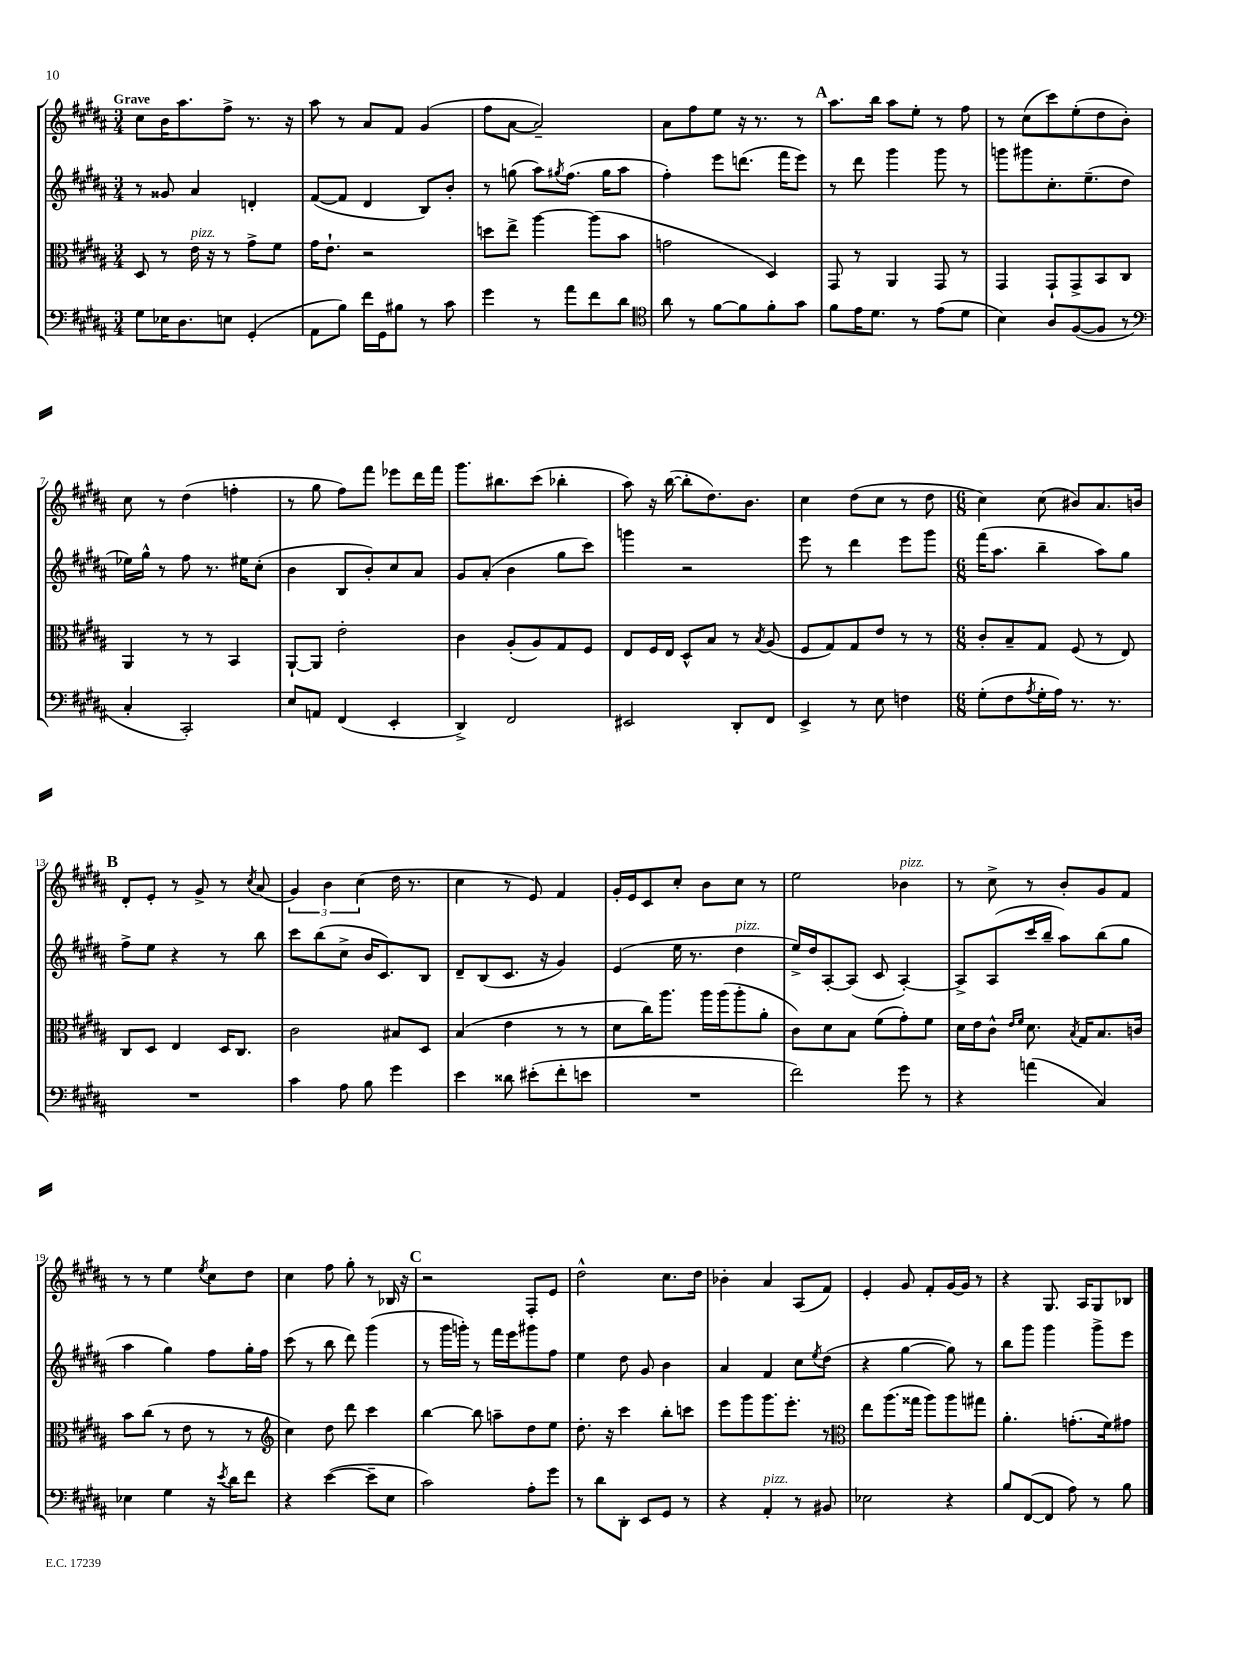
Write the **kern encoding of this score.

**kern	**kern	**kern	**kern
*part4	*part3	*part2	*part1
*staff4	*staff3	*staff2	*staff1
*clefF4	*clefC3	*clefG2	*clefG2
*k[f#c#g#d#a#]	*k[f#c#g#d#a#]	*k[f#c#g#d#a#]	*k[f#c#g#d#a#]
*M3/4	*M3/4	*M3/4	*M3/4
=1	=1	=1	=1
!	!	!	!LO:TX:a:B:t=Grave
8G#\L	8D#/	8r	8cc#\L
16E-X\K	8r	8g##X/	16b\K
8.D#\	.	.	8.aa#\
!	!LO:TX:a:i:t=pizz.	!	!
.	16e\	4a#/	.
.	16r	.	.
8En\J	8r	.	8ff#^\J
(4GG#'/	8g#^\L	4dn'/	8.r
.	8f#\J	.	.
.	.	.	16r
=2	=2	=2	=2
8AA#\L	16g#\KL	([8f#/L	8aa#\
.	8.e`\J	.	.
8B\J)	.	8f#/J]	8r
16f#\LL	2r	4d#/	8a#/L
16GG#\J	.	.	.
8B#X\J	.	.	8f#/J
8r	.	8B/L)	(4g#/
8c#\	.	8b'/J	.
=3	=3	=3	=3
4g#\	8ddn\L	8r	8ff#\L
.	8ee^\J	(8ggn\	[8a#\J
8r	[4aa#\	8aa#\L)	2a#~/])
.	.	8qgg#X/	.
8a#\L	.	(8.ff#\J	.
8f#\	(8aa#\L]	.	.
.	.	16gg#\KL	.
8d#\J	8b\J	8aa#\J	.
=4	=4	=4	=4
*clefC4	*	*	*
8a#\	2gn\	4ff#'\)	8a#\L
8r	.	.	8ff#\
[8f#\L	.	8eee\L	8ee\J
8f#\]	.	(8.dddn\J	16r
.	.	.	8.r
8f#'\	4D#/)	.	.
.	.	16fff#\KL	.
8g#\J	.	8eee\J)	8r
!!LO:REH:place=s1:t=A
=5	=5	=5	=5
8f#\L	8GG#/	8r	8.aa#\L
16e\K	8r	8ddd#\	.
8.d#\J	.	.	16bb\Jk
.	4AA#/	4ggg#\	8aa#\L
8r	.	.	8ee'\J
(8e\L	8GG#/	8ggg#\	8r
8d#\J	8r	8r	8ff#\
=6	=6	=6	=6
4B\)	4GG#/	8gggn\L	8r
.	.	8ggg#X\	(8cc#\L
8A#/L	8GG#`/L	8.cc#'\	8ccc#\)
([8F#/	8GG#^/	.	(8ee'\
.	.	(8.ee~\	.
8F#/J]	8BB/	.	8dd#\
8r	8C#/J	8dd#\J	8b'\J)
!!LO:LB:g=z
=7	=7	=7	=7
*clefF4	*	*	*
4C#'/	4AA#/	16ee-X\LL)	8cc#\
.	.	16gg#^^\JJ	.
.	.	8r	8r
2CC#'/)	8r	8ff#\	(4dd#\
.	8r	8.r	.
.	4BB/	.	4ffn'\
.	.	16ee#X\KL	.
.	.	(8cc#'\J	.
=8	=8	=8	=8
8E/L	[8AA#`/L	4b\	8r
8AAn/J	8AA#/J]	.	8gg#\
(4FF#/	2e'\	8B/L	8ff#\L)
.	.	8b'/)	8fff#\J
4EE'/	.	8cc#/	8eee-X\L
.	.	8a#/J	16ddd#\L
.	.	.	16fff#\JJ
=9	=9	=9	=9
4DD#^/)	4c#\	8g#/L	8.ggg#\L
.	.	(8a#'/J	.
.	.	.	8.bb#X\
2FF#/	(8A#'/L	4b\	.
.	8A#/)	.	(8ccc#\J
.	8G#/	8gg#\L	4bb-X'\
.	8F#/J	8ccc#\J)	.
=10	=10	=10	=10
2EE#X/	8E/L	4gggn\	8aa#\)
.	16F#/L	.	16r
.	16E/JJ	.	([16bb\
.	8D#^^/L	2r	8bb'\L]
.	8B/J	.	8.dd#\)
8DD#'/L	8r	.	.
.	.	.	8.b\J
.	8qB/	.	.
8FF#/J	(8A#/	.	.
=11	=11	=11	=11
4EE^/	8F#/L	8eee\	4cc#\
.	8G#/)	8r	.
8r	8G#/	4ddd#\	(8dd#\L
8E\	8e/J	.	8cc#\J
4Fn\	8r	8eee\L	8r
.	8r	8ggg#\J	8dd#\
=12	=12	=12	=12
*M6/8	*M6/8	*M6/8	*M6/8
(8G#'\L	8c#'/L	(16fff#\KL	4cc#\)
.	.	8.aa#\J	.
8F#\	8B~/	.	.
8qA#/	.	.	.
16G#'\L	8G#/J	4bb~\	(8cc#\
16A#\JJ)	.	.	.
8.r	(8F#/	.	8b#X/L)
.	8r	8aa#\L)	8.a#/
8.r	.	.	.
.	8E/)	8gg#\J	.
.	.	.	16bn/Jk
!!LO:LB:g=z
!!LO:REH:place=s1:t=B
=13	=13	=13	=13
2.r	8C#/L	8ff#^\L	8d#'/L
.	8D#/J	8ee\J	8e'/J
.	4E/	4r	8r
.	.	.	8g#^/
.	16D#/KL	8r	8r
.	8.C#/J	.	.
.	.	.	8qcc#/
.	.	8bb\	(8a#/
=14	=14	=14	=14
4c#\	2c#\	8ccc#\L	6g#/)
.	.	(8bb\	.
.	.	.	6b\
8A#\	.	8cc#^\J	.
.	.	.	(6cc#\
8B\	.	16b/KL	.
.	.	8.c#/)	.
4g#\	8B#X/L	.	16dd#\
.	.	.	8.r
.	8D#/J	8B/J	.
=15	=15	=15	=15
4e\	(4B/	8d#~/L	4cc#\
.	.	(8B/	.
8d##X\	4e\	8.c#/J	8r
(8e#X'\L	.	.	8e/)
.	.	16r	.
8f#'\	8r	4g#/)	4f#/
8en\J	8r	.	.
=16	=16	=16	=16
2.r	8d#\L	(4e/	16g#'/LL
.	.	.	16e/J
.	16cc#\K)	.	8c#/
.	8.aa#\J	.	.
.	.	16ee\	8cc#'/J
.	.	8.r	.
.	16aa#\LL	.	8b\L
.	(16aa#\J	.	.
!	!	!LO:TX:a:i:t=pizz.	!
.	8aa#'\	4dd#\	8cc#\J
.	8a#'\J	.	8r
=17	=17	=17	=17
2f#\)	8c#\L)	16ee^/LL)	2ee\
.	.	16dd#/J	.
.	8d#\	[8A#'/	.
.	8B\J	(8A#/J]	.
.	(8f#\L	8c#/	.
!	!	!	!LO:TX:a:i:t=pizz.
8g#\	8g#'\)	[4A#'/)	4b-X\
8r	8f#\J	.	.
=18	=18	=18	=18
4r	16d#\LL	8A#^/L]	8r
.	16e\J	.	.
.	8c#^^\J	(8A#/	8cc#^\
.	16qqe/LL	.	.
.	16qqf#/JJ	.	.
(4an\	8.d#\	16ccc#/L	8r
.	.	16bb~/JJ	.
.	.	8aa#\L)	8b'/L
.	8qB/	.	.
.	16G#/KL	.	.
4C#/)	8.B/	(8bb\	8g#/
.	.	8gg#\J	8f#/J
.	16cn/Jk	.	.
!!LO:LB:g=z
=19	=19	=19	=19
4E-X\	8b\L	4aa#\	8r
.	(8cc#\J	.	8r
4G#\	8r	4gg#\)	4ee\
.	8e\	.	.
.	.	.	8qee/
16r	8r	8ff#\L	8cc#\L
8qe/	.	.	.
16d#\KL	.	.	.
8f#\J	8r	16gg#'\L	8dd#\J
.	.	16ff#\JJ	.
=20	=20	=20	=20
*	*clefG2	*	*
4r	4cc#\)	(8ccc#\	4cc#\
.	.	8r	.
([4e\	8dd#\	8bb\	8ff#\
.	8ddd#\	8ddd#\)	8gg#'\
8e~\L]	4ccc#\	(4ggg#\	8r
8E\J	.	.	16B-X/
.	.	.	16r
!!LO:REH:place=s1:t=C
=21	=21	=21	=21
2c#\)	[4bb\	8r	2r
.	.	16ggg#\LL	.
.	.	16gggn'\JJ)	.
.	8bb\]	8r	.
.	8aan~\L	16fff#\LL	.
.	.	16eee\J	.
8A#'\L	8dd#\	8ggg#X\	8F#'/L
8g#\J	8ee\J	8ff#\J	8e/J
=22	=22	=22	=22
8r	8.dd#'\	4ee\	2dd#^^\
8d#\L	.	.	.
.	16r	.	.
8DD#'\J	4ccc#\	8dd#\	.
8EE/L	.	8g#/	.
8GG#/J	8bb'\L	4b\	8.cc#\L
8r	8cccn\J	.	.
.	.	.	16dd#\Jk
=23	=23	=23	=23
4r	8eee\L	4a#/	4b-X'\
.	8ggg#\	.	.
!LO:TX:a:i:t=pizz.	!	!	!
4AA#'/	8.ggg#\	4f#/	4a#/
.	8.eee'\J	.	.
8r	.	8cc#\L	(8A#/L
.	.	8qee/	.
8BB#X/	8r	(8dd#\J	8f#/J)
=24	=24	=24	=24
*	*clefC3	*	*
2E-X\	8ee\L	4r	4e'/
.	(8.aa#\	.	.
.	.	[4gg#\	8g#/
.	16gg##X\Jk	.	.
.	8aa#\L)	.	8f#'/L
4r	8aa#\	8gg#\])	[16g#/L
.	.	.	16g#/JJ]
.	8gg#X\J	8r	8r
=25	=25	=25	=25
8B/L	4.a#'\	8bb\L	4r
([8FF#/	.	8ggg#\J	.
8FF#/J]	.	4ggg#\	8.G#/
8A#\)	(8.gn'\L	.	.
.	.	.	16A#/KL
8r	.	8ggg#^\L	8G#/
.	16f#\k)	.	.
8B\	8g#X\J	8eee\J	8B-X/J
==	==	==	==
*-	*-	*-	*-
